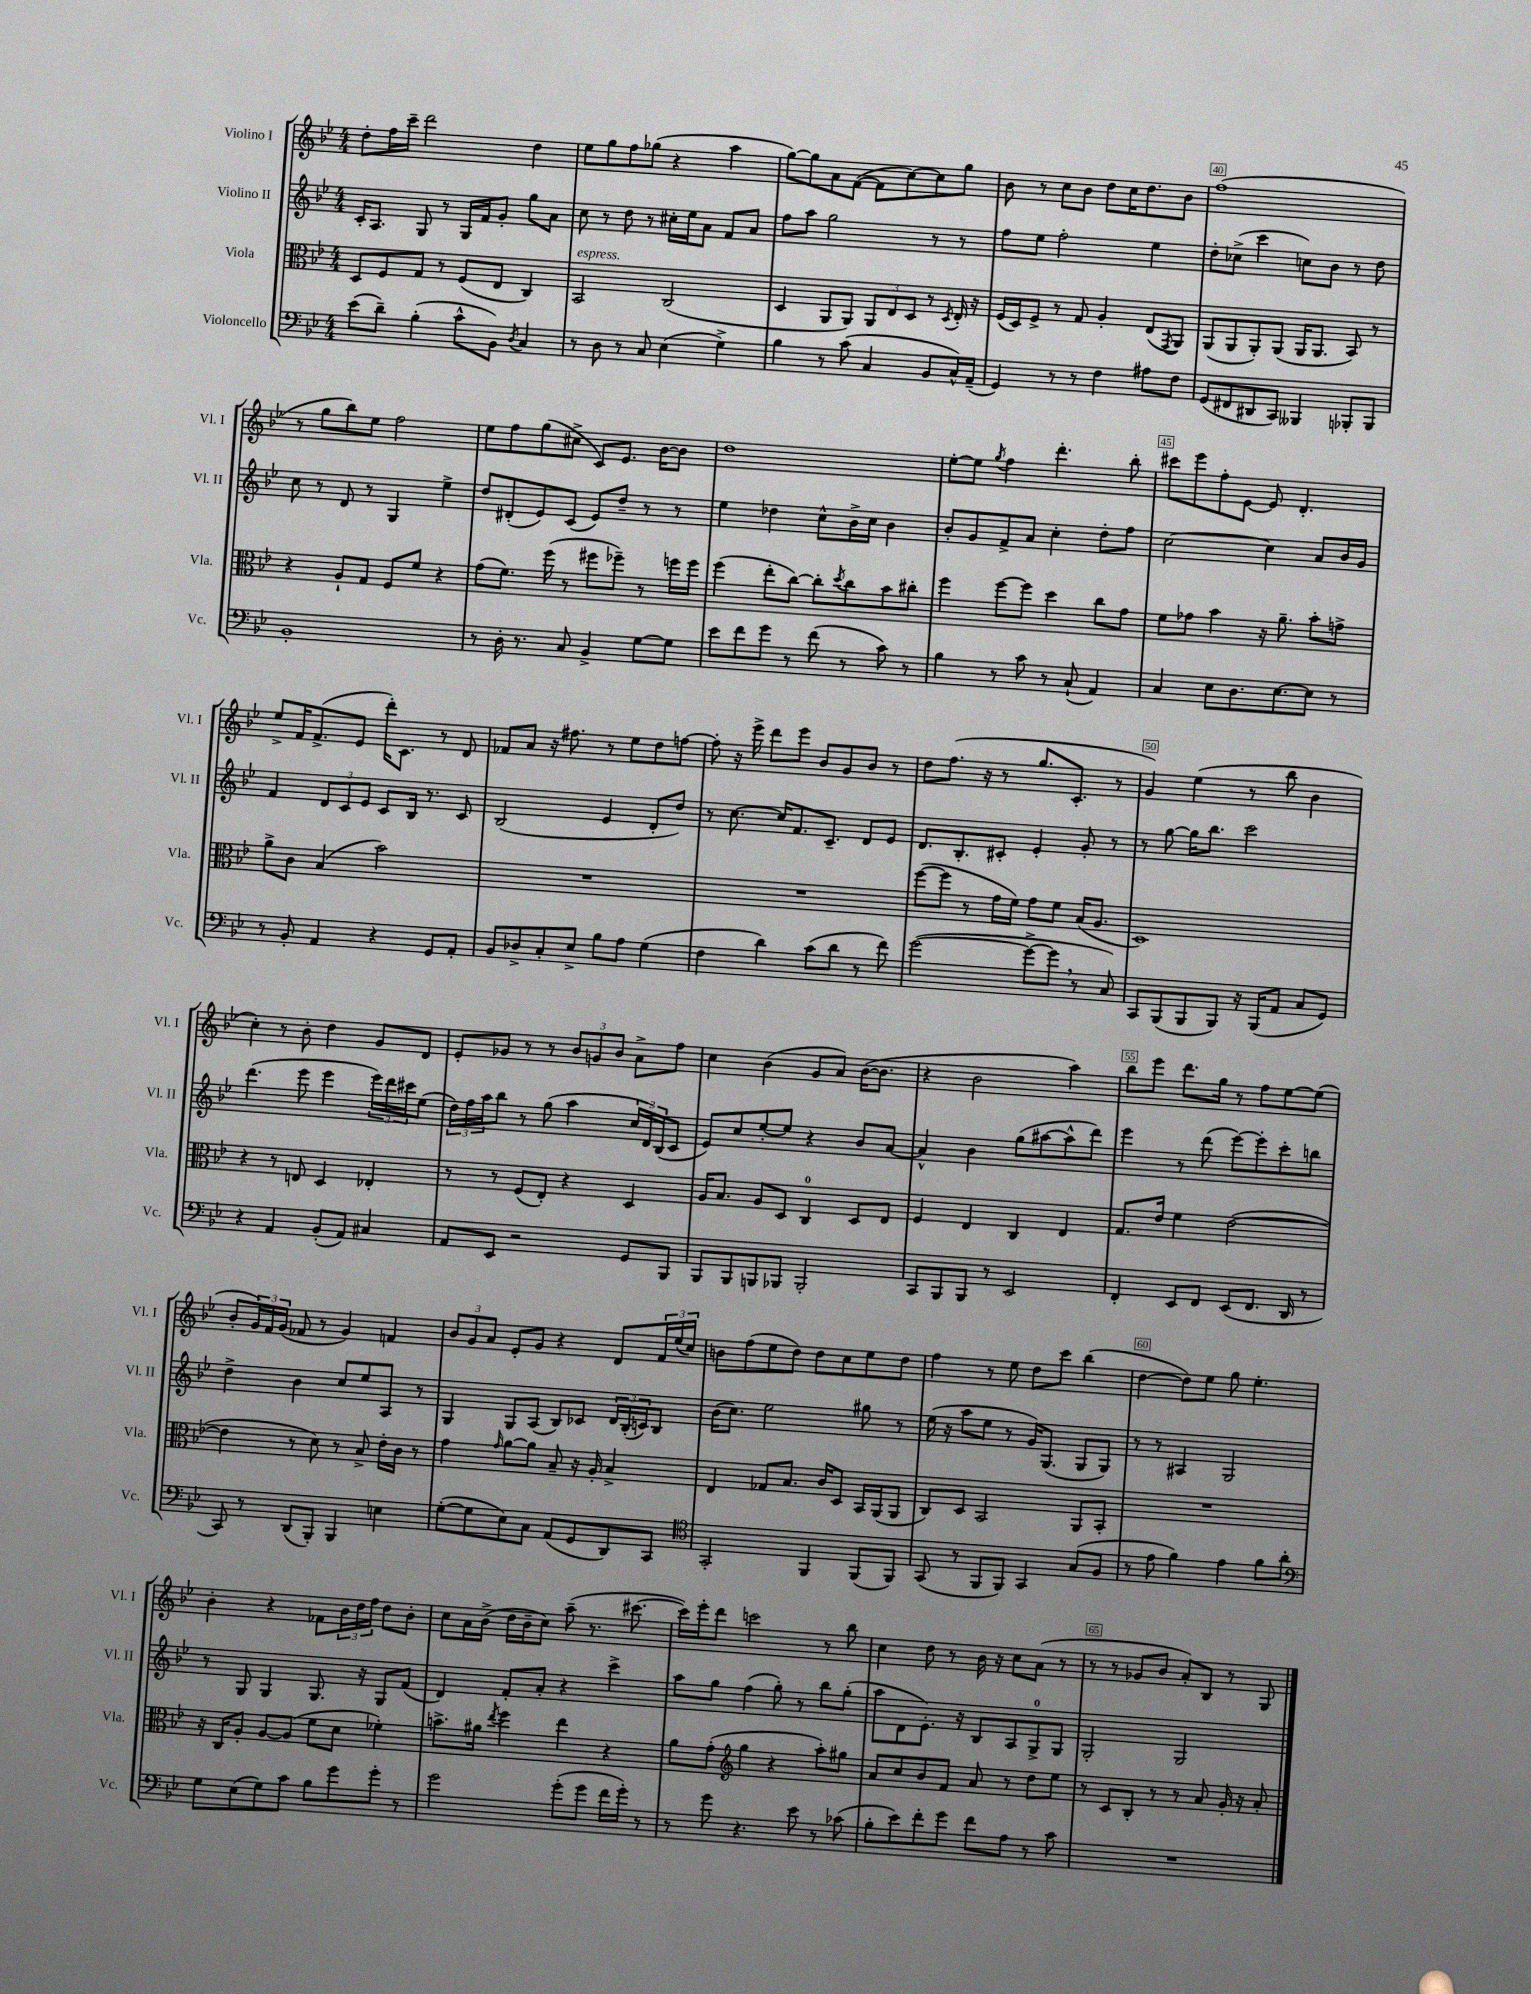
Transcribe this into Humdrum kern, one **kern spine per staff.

**kern	**kern	**kern	**kern
*part4	*part3	*part2	*part1
*staff4	*staff3	*staff2	*staff1
*I"Violoncello	*I"Viola	*I"Violino II	*I"Violino I
*I'Vc.	*I'Vla.	*I'Vl. II	*I'Vl. I
*clefF4	*clefC3	*clefG2	*clefG2
*k[b-e-]	*k[b-e-]	*k[b-e-]	*k[b-e-]
*M4/4	*M4/4	*M4/4	*M4/4
=36	=36	=36	=36
(8e-\L	8D/L	16c'/KL	8dd'\L
.	.	8.A/J	.
8d~\J)	8F/	.	16ff\L
.	.	.	16ccc~\JJ
(4B-'\	8G/J	8G/	2ddd\
.	8r	8r	.
8c^^\L	(8F/L	16G/LL	.
.	.	16f/J	.
8BB-\J)	8E-/J	8g'/J	.
8qD/	.	.	.
4C/	4C/)	8gg\L	4dd\
.	.	8a\J	.
=37	=37	=37	=37
!	!LO:TX:a:i:t=espress.	!	!
8r	2BB-/	8cc\	8ee-\L
8D\	.	8r	8gg\
8r	.	8dd\	8ff\
8C/	.	8r	(8gg-X\J
(4E-\	(2C/	16cc#X'\LL	4r
.	.	16ee-\J	.
.	.	8a\J	.
4G^\)	.	8f/L	4aa\
.	.	8a/J	.
=38	=38	=38	=38
4B-\	4D/	8ff\L	[8gg\L)
.	.	8aa\J	8gg\]
8r	8AA/L	2gg\	8a\
(8c\	8AA/J)	.	([8f\J
4C/	12AA/L	.	8f\L]
.	12E-/	.	.
.	.	.	[8cc\)
.	12D/J	.	.
8BB-/L	8r	8r	8cc\]
.	8qD/	.	.
16C^^/L)	16E-'/	8r	8gg\J
(16AA~/JJ	16r	.	.
=39	=39	=39	=39
4GG/)	(16F/LL	8ff\L	8b-\
.	16D/J)	.	.
.	8F^/J	8ee-\J	8r
8r	8r	2ff'\	8cc\L
8r	8G/	.	8b-\J
4F\	4A'/	.	8dd\L
.	.	.	16cc\K
.	.	.	8.dd\
8A#X\L	(8E-/L	4ee-\	.
.	8qGG/	.	.
8F\J	8AA/J)	.	8b-\J
=40	=40	=40	=40
(8GG/L	(8AA/L	8dd'\L	(1ff
8FF#X/	8AA/	(8cc-X^\J	.
8DD#X/	8AA'/)	4ccc\	.
8CC/J)	(8AA/J	.	.
4BBB--X/	16AA/KL	8ccn\L)	.
.	8.AA/J	.	.
.	.	8b-\J	.
8BBB-X'/L	8BB-/)	8r	.
8BBB-/J	8r	8dd\	.
!!LO:LB:g=z
=41	=41	=41	=41
1BB-'	4r	8cc\	8r
.	.	8r	8gg\L
.	8A`/L	8d/	8bb-\)
.	8G/J	8r	8ee-\J
.	8F/L	4G/	2ff\
.	8f/J	.	.
.	4r	4ee-^\	.
=42	=42	=42	=42
8r	(8g\L	8dd/L	8ee-\L
16D'\	8.f\J)	(8d#X'/	8ff\
8.r	.	.	.
.	.	8e-/)	(8gg\
.	(16ff\	.	.
8C/	8r	(8c/J	8cc#X^\J
4BB-^/	8ff#X\L	8e-/L)	8c/L)
.	8ff-X~\J)	8dd~/J	8.e-/J
[8G\L	8r	8r	.
.	.	.	[16b-\KL
8G\J]	16ffn\LL	8r	8b-\J]
.	16ff\JJ	.	.
=43	=43	=43	=43
8e-\L	(4ff\	4ee-\	1dd
8f\	.	.	.
8g\J	8ee-'\L	4dd-X\	.
8r	[8cc\J)	.	.
(8f\	8cc'\L]	8cc^^\L	.
.	8qdd/	.	.
8r	8cc\	16b-^\L	.
.	.	16cc\JJ	.
8c\)	8b-\	4b-\	.
8r	8cc#X'\J	.	.
=44	=44	=44	=44
4B-\	4ff\	8b-'/L	[8ee-'\L
.	.	8g/	8ee-\J]
.	.	.	8qgg/
8r	[8ff\L	8f^/	4ff\
8c\	8ff\J]	8a/J	.
8r	4dd\	4cc'\	4.ddd'\
(8C`/	.	.	.
4AA/)	8cc\L	8dd'\L	.
.	8g\J	8ff\J	8bb-'\
=45	=45	=45	=45
4C/	8f\L	[2cc\	8ccc#X\L
.	8g-X\J	.	8eee-\
8E-\L	4b-\	.	8ff'\
8.D\	.	.	[8e-\J
.	16r	4cc\]	8e-/]
[8.E-\	8.a~\	.	.
.	.	.	4.d'/
8E-\J]	8b-'\L	8a/L	.
8r	8gn^\J	16b-/L	.
.	.	16g/JJ	.
!!LO:LB:g=z
=46	=46	=46	=46
8r	8a^\L	4f/	8ee-^/L
8BB-'/	8c\J	.	16f/K
.	.	.	(8.f^/
4AA/	(4B-/	12d/L	.
.	.	12c/	.
.	.	.	8e-/J
.	.	12e-/J	.
4r	2b-\)	8c/L	16ddd'\KL)
.	.	.	8.c\J
.	.	16B-/Jk	.
.	.	8.r	.
8GG/L	.	.	8r
8AA'/J	.	8c/	8d/
=47	=47	=47	=47
8BB-/L	1r	(2B-/	8f-X/L
8D-X^/	.	.	8a/J
8C'/	.	.	16r
.	.	.	8.ff#X\
8E-^/J	.	.	.
8B-\L	.	4e-/	8r
8A\J	.	.	8ee-\L
(4G\	.	8d'/L	8dd\
.	.	8dd/J)	[8ffn\J
=48	=48	=48	=48
4F\	1r	8r	8ff'\]
.	.	[8.cc\	16r
.	.	.	16eee-^\
4d\)	.	.	8ddd\L
.	.	16cc/KL]	.
.	.	8.f/	8eee-\J
(8c\L	.	.	8b-/L
.	.	8.c~/J	.
8d\J	.	.	8g/
8r	.	8d/L	8b-/J
8f\)	.	8e-/J	8r
=49	=49	=49	=49
([2g\	([8ff\L	8.d/L	8dd\L
.	8ff\J]	.	(8.ff\J
.	.	8.B-'/	.
.	8r	.	.
.	.	.	16r
.	16g\LL	8c#X'/J	8r
.	16f\JJ)	.	.
8g^\L_	8g\L	4e-'/	8.gg/L
8g,\J]	8f\J	.	.
.	.	.	8.c'/J
8r	(16B-/KL	8g'/	.
.	8.A/J	.	.
8C/)	.	8r	8r
=50	=50	=50	=50
8CC/L	1D)	8r	4g/)
(8BBB-/	.	[8gg\	.
8BBB-/	.	16gg\KL]	(4ee-\
.	.	8.bb-\J	.
8BBB-/J)	.	.	.
16r	.	2ccc\	8r
(16BBB-/KL	.	.	.
8AA/J	.	.	8bb-\
8C/L	.	.	4b-\
8GG/J)	.	.	.
!!LO:LB:g=z
=51	=51	=51	=51
4r	4r	(4.ddd\	4cc'\)
4AA/	8r	.	8r
.	8En/	8eee-\	8b-'\
(8BB-'/L	4D/	4eee-\	4dd\
8AA/J)	.	.	.
4C#X/	4E-X'/	24eee-\LL)	8g/L
.	.	24ddd\	.
.	.	24ccc#X\J	.
.	.	(8ee-\J	8d/J
=52	=52	=52	=52
8AA/L	8r	24dd\LL)	8e-'/L
.	.	24ff\	.
.	.	24aa\J	.
8EE-/J	8r	8bb-\J	8g-X/J
2r	(8F/L	8r	8r
.	8E-'/J)	(8gg\	8r
.	4r	4aa\	12b-/L
.	.	.	12gn/
.	.	.	12b-/J
8GG/L	4D/	24cc/LL	8a^\L
.	.	24d/)	.
.	.	(24B-/J	.
8BBB-/J	.	8c/J	8ff\J
=53	=53	=53	=53
8BBB-/L	16A/KL	8e-/L)	4cc\
.	8.B-/J	.	.
8BBB-/	.	8cc/	.
8BBBn/	8A/L	[8ee-'/	(4b-\
8BBB-X/J	8D/J	8ee-/J]	.
2BBB-'/	4C/	4r	8g/L
.	.	.	8a/J)
.	8D/L	8b-/L	([16b-\KL
.	.	.	8.b-\J]
.	8E-/J	[8a/J	.
=54	=54	=54	=54
8CC/L	4F/	4a^^/]	4r
8BBB-/	.	.	.
8BBB-/J	4E-/	4b-\	2b-\
8r	.	.	.
2EE-/	4C/	(8gg\L	.
.	.	[8aa#X\	.
.	4E-/	8aa#^^\]	4aa\)
.	.	8ddd\J)	.
=55	=55	=55	=55
4FF'/	8.G/L	4eee-\	8bb-\L
.	.	.	8eee-\J
.	16e-/Jk	.	.
8EE-/L	4f\	8r	8.ddd\L
8FF/J	.	(8ddd\	.
.	.	.	16gg\Jk
(8EE-/L	([2e-\	[8eee-\L)	8r
8.FF/J	.	8eee-'\]	8ff\L
.	.	8ccc'\	[8ee-\
16DD/	.	.	.
8r	.	8bbn\J	(8ee-\J]
!!LO:LB:g=z
=56	=56	=56	=56
8CC/)	4e-\]	4dd^\	8b-'/L
8r	.	.	24g/L)
.	.	.	24f/
.	.	.	(24g/JJ
(8DD/L	8r	4b-\	8f-X/
8BBB-'/J)	8d\)	.	8r
4BBB-/	8r	8cc/L	4g/)
.	8B-^/	8ee-/	.
4En\	16e-'\LL	8A/J	4fn/
.	16c\JJ	.	.
.	8r	8r	.
=57	=57	=57	=57
([8G'\L	4g\	4G/	12b-/L
.	.	.	12g/
8G\]	.	.	.
.	.	.	12a/J
.	16qqg/	.	.
8E-\)	[8a\L	8G/L	8e-'/L
8C\J	8a\J]	(8A/J	8g/J
(8AA/L	8B-~/	8B-/L)	4r
8GG/	16r	8c-X/J	.
.	16A'/	.	.
8DD/)	4B-^/	24d/LL	8d/L
.	.	(24B-'/	.
.	.	24cn/J)	.
8CC/J	.	8B-/J	24f/L
.	.	.	(24ee-/
.	.	.	24cc/JJ)
=58	=58	=58	=58
*clefC4	*	*	*
2GG'/	4E-/	(16b-\KL	8bn\L
.	.	8.cc\J)	.
.	.	.	(8ff\
.	8G-X/L	2ee-\	8ee-\
.	8.B-/J	.	8dd\J)
4FF/	.	.	8dd\L
.	16c/KL	.	.
.	8D/J	.	8cc\
(8FF/L	16BB-/LL	8gg#X\	8ee-\
.	(16AA/J	.	.
8FF/J)	8AA/J	8r	8dd\J
=59	=59	=59	=59
(8GG/	8C/L)	(16ee-\	4ff\
.	.	16r	.
8r	8D/J	8aa\L	.
8FF/L	2BB-/	8ee-\J	8r
8FF/J)	.	8r	8ee-\
4GG/	.	16g/KL)	8dd\L
.	.	(8.G/J	.
.	.	.	8ccc\J
(8G/L	8AA/L	8G/L	(4bb-\
8F/J	8BB-'/J	8G/J)	.
=60	=60	=60	=60
8r	1r	8r	[4dd\
8e-\	.	8r	.
4f\)	.	4A#X/	8dd\L])
.	.	.	8ee-\J
4e-\	.	2G/	8gg\
.	.	.	4.ee-'\
8f\L	.	.	.
8a'\J	.	.	.
!!LO:LB:g=z
=61	=61	=61	=61
*clefF4	*	*	*
8G\L	16r	8r	4b-'\
.	16C/KL	.	.
(8E-\	8A'/J	8G/	.
8G\)	[8A/L	4G/	4r
8c\J	(8A/J]	.	.
8B-\L	8f\L	8.G/	8f-X\L
8g\	8d\J	.	24b-\L
.	.	.	24dd\
.	.	16r	.
.	.	.	24ff\JJ
8g'\J	4f-X'\)	8G/L	8dd\L
8r	.	(8f/J	8b-'\J
=62	=62	=62	=62
2g\	8.bn^\L	4d/)	8cc\L
.	.	.	16a\L
.	16a#X\Jk	.	(16b-^\JJ
.	8qee-/	.	.
.	4ff\	8f'/L	16dd\LL
.	.	.	16b-~\J
.	.	8a'/J	8cc\J)
(8g'\L	4ee-\	4r	(8aa~\
8g\J	.	.	8.r
16f\LL	4r	4ccc^\	.
16g'\JJ)	.	.	[8.ccc#X\
8r	.	.	.
=63	=63	=63	=63
8r	8a\L	8aa\L	16ccc#\LL])
.	.	.	16eee-'\J
8g\	(8g'\J	8gg\J	8ddd\J
*	*clefG2	*	*
4.r	4gg\	(4ff\	2cccn\
.	4r	8gg'\)	.
8e-\	.	8r	.
8r	8aa'\L)	8bb-\L	8r
(8c-X\	8gg#X\J	(8gg'\J	8bb-\
=64	=64	=64	=64
8B-'\L	8a/L	8aa\L	4cc\
8e-\)	8cc/	8d\	.
8f'\	8b-/	8.e-'\J)	8dd\
8g\J	8f/J	.	8r
.	.	16r	.
8f\L	8a/	8B-/L	16b-\
.	.	.	16r
8A\J	8r	8A/	8cc\L
8r	8dd\L	8G^/	(8a\J
8c\	8ee-\J	8G/J	8r
=65	=65	=65	=65
1r	8r	2G'/	8r
.	8c/L	.	8r
.	8B-'/J	.	8g-X/L
.	8r	.	8b-/J
.	8r	2G/	8a'/L)
.	8a/	.	8B-/J
.	16g'/	.	8r
.	16r	.	.
.	8a'/	.	8G/
==	==	==	==
*-	*-	*-	*-
